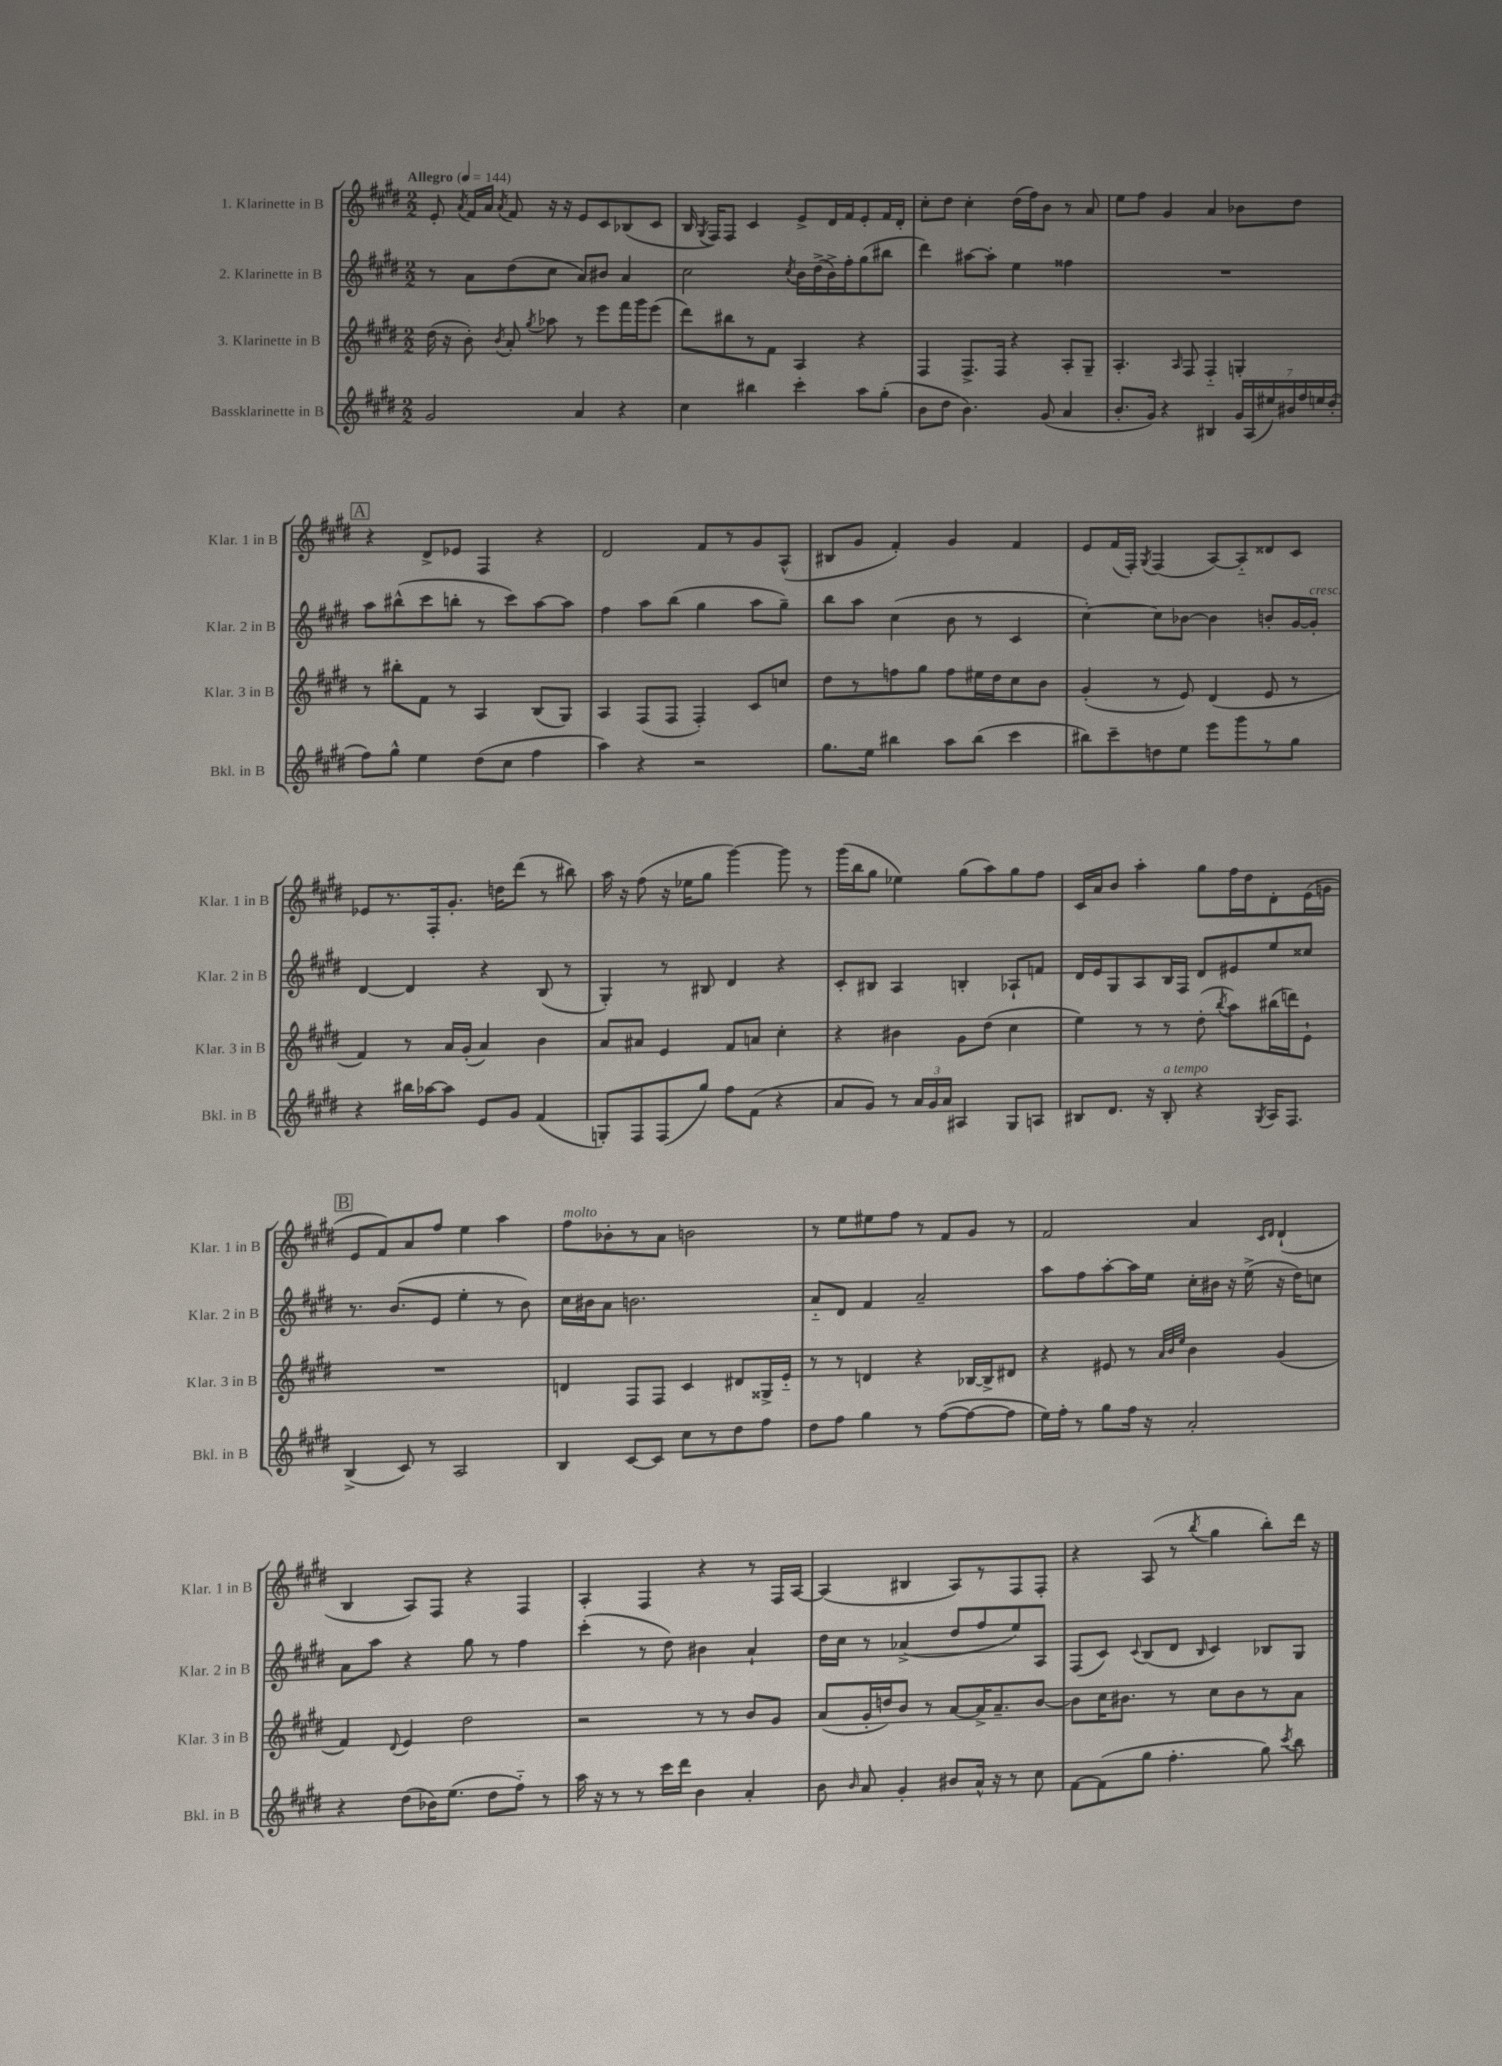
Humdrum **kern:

**kern	**kern	**kern	**kern
*staff4	*staff3	*staff2	*staff1
*clefG2	*clefG2	*clefG2	*clefG2
*k[f#c#g#d#]	*k[f#c#g#d#]	*k[f#c#g#d#]	*k[f#c#g#d#]
*M2/2	*M2/2	*M2/2	*M2/2
*MM144	*MM144	*MM144	*MM144
2g#	(16dd#	8r	8e'
.	16r	.	.
.	.	.	8qa
.	8b')	8a	16f#
.	.	.	16a
.	8qb	.	8qa
.	8a'	(8dd#	8f#
.	8qgg#	.	.
.	8aa-	8cc#	16r
.	.	.	16r
4a	8r	8a)	8e
.	8eee	8b#	8c#
4r	16fff#	4a	(8B-
.	16ggg#	.	.
.	(8eee	.	8c#
=	=	=	=
4cc#	8ddd#)	2cc#	16B
.	.	.	8qG#
.	.	.	16F#)
.	8bb#	.	8F#
4bb#	8r	.	4c#
.	8f#	.	.
.	.	8qcc#	.
4ccc#'	4A	16b	8e^
.	.	(16dd#^	.
.	.	16b^)	16d#
.	.	16ff#'	16f#
8aa	4r	(8gg#	8e'
(8gg#'	.	8bb#	16f#
.	.	.	16d#'
=	=	=	=
8b	4F#	4ddd#)	8cc#'
8dd#	.	.	8dd#
4.b)	8.F#^	[8aa#	4cc#'
.	.	8aa#']	.
.	16F#	.	.
.	4r	4ee	(16dd#
.	.	.	16ff#)
(8g#	.	.	8b
4a	8A'	4ff##	8r
.	8G#~	.	8a
=	=	=	=
8.b'	4.A'	1r	8ee
.	.	.	8ff#
16g#)	.	.	.
4r	.	.	4g#
.	16qqA	.	.
.	8F#	.	.
4B#	4F#'~	.	4a
28g#	4G'	.	8b-
(28A	.	.	.
28ee#)	.	.	.
28b#	.	.	.
.	.	.	8dd#
28ff#	.	.	.
28ee	.	.	.
(28dd#'	.	.	.
=	=	=	=
8ff#)	8r	8aa	4r
8gg#^^	8bb#'	(8bb#^^	.
4ee	8f#	8ccc#	8d#^
.	8r	8bb'	8e-
(8dd#	4A	8r	4F#
8cc#	.	8ccc#)	.
4ff#	(8B	[8aa	4r
.	8G#)	8aa]	.
=	=	=	=
4aa)	4A	4ff#	2d#
4r	(8F#	8aa	.
.	8F#	(8bb	.
2r	4F#')	4gg#	8f#
.	.	.	8r
.	8c#	8aa	8g#
.	8cc	8gg#~)	(8A^^
=	=	=	=
8.gg#	8dd#	8bb	8B#
.	8r	8aa	8g#
16ee	.	.	.
4bb#	8ff	(4cc#	4f#')
.	8gg#	.	.
8aa	8ff	8b	4g#
(8bb#	16ee#	8r	.
.	16dd#	.	.
4ccc#	8cc#	4c#	4f#
.	8b	.	.
=	=	=	=
8bb#)	(4g#'	[4cc#')	8e
8ccc#~	.	.	(16f#
.	.	.	16F#')
.	.	.	8qG#
8dd	8r	8cc#]	(4F#
8ee	8e)	[8b-	.
8eee	(4d#	4b-]	[8A)
8ggg#	.	.	8A'~]
8r	8e	8b'	8d##
8gg#	8r	[16g#	8c#
.	.	16g#']	.
=	=	=	=
4r	4f#)	[4d#	8e-
.	.	.	8.r
16bb#	8r	4d#]	.
[16aa-	.	.	16F#'
8aa-]	16a	.	8.g#'
.	(16g#'	.	.
8e	4a)	4r	.
.	.	.	16dd
8g#	.	.	(8ddd#
(4f#	4b	(8B	8r
.	.	8r	8bb#)
=	=	=	=
8G')	8a	4G#')	16aa
.	.	.	16r
8F#	8a#	.	(8ff#
(8F#	4e	8r	16r
.	.	.	16ee-
8gg#)	.	8B#	8gg#
8ff#	8f#	4d#	[4ggg#)
(8f#	8a	.	.
4r	4cc#'	4r	8ggg#]
.	.	.	8r
=	=	=	=
8a	4r	8c#'	(16ggg#
.	.	.	16bb
8g#)	.	8B#	8gg#
8r	4b#	4A	4ee-)
24a	.	.	.
24g#	.	.	.
24a	.	.	.
4A#	8g#	4B'	(8gg#
.	(8dd#	.	8aa)
8G#	4cc#	8A-`	8gg#
8A	.	8f	8ff#
=	=	=	=
8B#	4ee)	16d#	16c#
.	.	16e	16a
8.d#	.	8G#	8b
.	8r	8A	4aa'
16r	.	.	.
8B#'	8r	16B	.
.	.	16F#	.
4r	(8dd#'	8d#	8gg#
.	8qbb	.	.
.	8aa)	8e#	16ff#
.	.	.	16dd#
8qG#	.	.	.
16A	(16bb#	8ee	8d#'
8.F#	16ddd)	.	.
.	8e`	8cc##	(16e
.	.	.	16g
=	=	=	=
(4B^	1r	8.r	8e
.	.	.	8f#)
.	.	(8.b	.
8c#)	.	.	8a
8r	.	8e	8ff#
2A	.	4ee'	4ee
.	.	8r	4aa
.	.	8b)	.
=	=	=	=
4B	4d	16cc#	8ff#
.	.	16b#	.
.	.	8a	8b-'
[8c#	8F#	2.b	8r
8c#]	8F#	.	8a
8cc#	4c#	.	2b
8r	.	.	.
8dd#	8d#	.	.
8ff#	16G##^	.	.
.	16e'~	.	.
=	=	=	=
8dd#	8r	8a'~	8r
8ff#	8r	8d#	8ee
4gg#	4d	4f#	8ee#
.	.	.	8ff#
8r	4r	2a~	8r
([8ff#	.	.	8f#
8ff#_	[16B-	.	8g#
.	16B-^]	.	.
8ff#]	8d#	.	8r
=	=	=	=
16ee)	4r	8aa	2f#
16ff#'	.	.	.
8r	.	8ff#	.
8gg#	8e#	[8aa'	.
16ff#	8r	16aa]	.
16r	.	16ee	.
.	32qqa	.	.
.	32qqb	.	.
.	32qqee	.	.
2a'	4b	16cc#'	4a
.	.	16b#	.
.	.	16r	.
.	.	(16ee^	.
.	.	.	16qqc#
.	.	.	16qqd#
.	(4g#	16r	(4d#`
.	.	16dd#)	.
.	.	8cc	.
=	=	=	=
4r	4f#)	8a	4B
.	.	8aa	.
.	8qqd#	.	.
(8dd#	4e	4r	8A)
16b-)	.	.	8F#
(8.ee	.	.	.
.	2dd#	8gg#	4r
8dd#	.	8r	.
8ff#'~)	.	4ff#	4F#
8r	.	.	.
=	=	=	=
16aa	2r	(4ccc#'	4A'
16r	.	.	.
8r	.	.	.
8r	.	8r	4F#
16ccc#	.	8dd#)	.
16ddd#	.	.	.
4b	8r	4b#	4r
.	8r	.	.
4a'	8b	4a`	8r
.	8g#	.	16F#
.	.	.	[16A
=	=	=	=
8b	(8a	16dd#	(4A]
.	.	16cc#	.
16qqb	.	.	.
8a	16g#'	8r	.
.	16dd)	.	.
4g#'	8b	(4a-^	4B#
.	8r	.	.
8b#	[8a	8dd#	8A)
16a^^	16a^]	8ff#	8r
16r	8.a~	.	.
8r	.	8ee)	8F#
8cc#	[8b	8A	8F#'
=	=	=	=
[8f#	8b]	(8F#	4r
(8f#]	16cc#	8c#)	.
.	8.b#	.	.
.	.	8qqc#	.
8gg#	.	(8B	(8A
4.ff#'	8r	8d#	8r
.	.	16qqB	8qbb
.	8cc#	4c#)	4gg#
.	8b#	.	.
8gg#)	8r	8B-	8bb')
8qccc#	.	.	.
8bb	8a	8G#	16ddd#
.	.	.	16r
==	==	==	==
*-	*-	*-	*-
